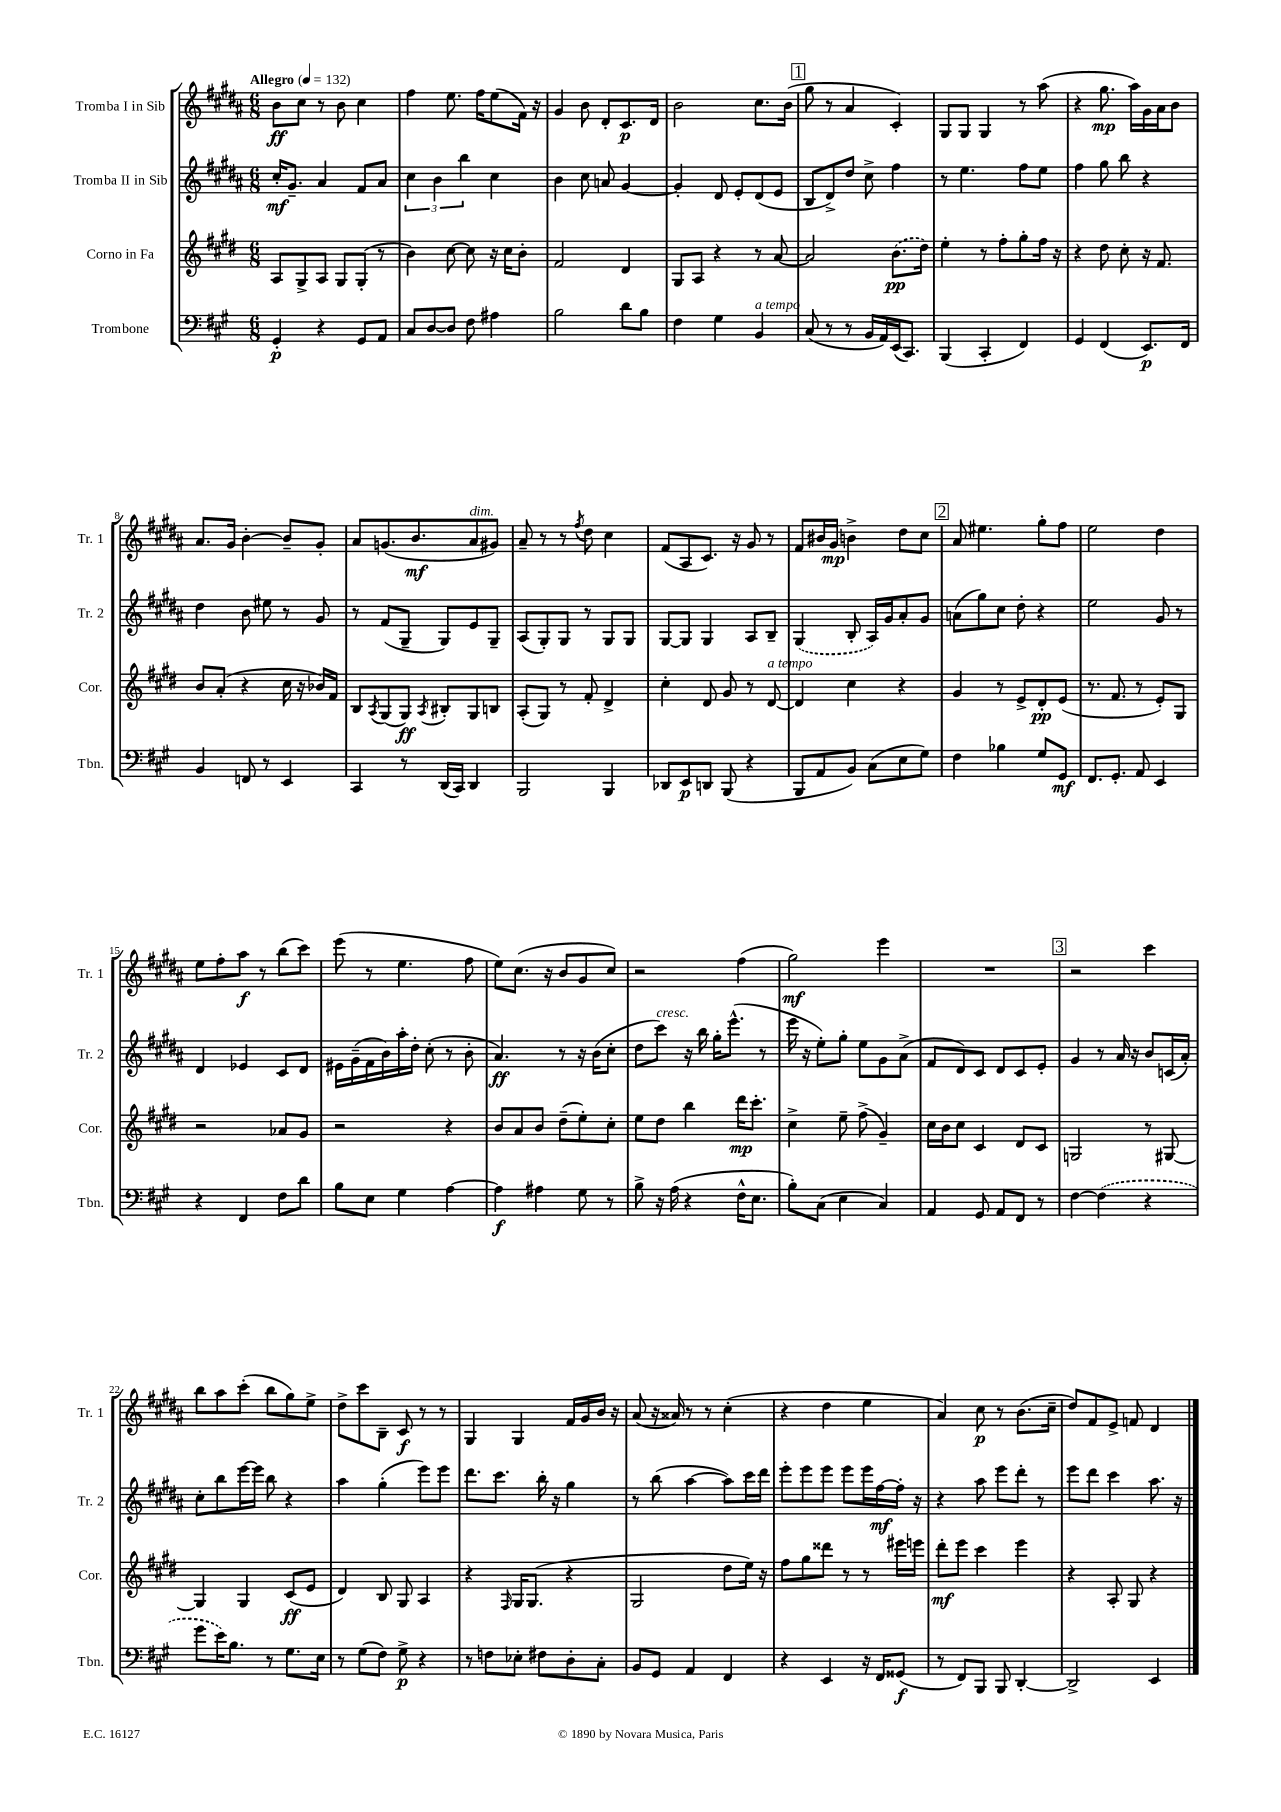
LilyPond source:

<<
\new StaffGroup <<
\new Staff = "s0" \with { instrumentName = "Tromba I in Sib" shortInstrumentName = "Tr. 1" } {
    \clef treble \key b \major \numericTimeSignature \time 6/8 \tempo "Allegro" 4 = 132
    b'8\ff cis''8 r8 b'8 cis''4 |
    fis''4 e''8. fis''16 e''8( fis'16) r16 |
    gis'4 b'8 dis'8-. cis'8.\p dis'16 |
    b'2 cis''8. b'16( |
    \mark \markup { \box "1" } gis''8 r8 ais'4 cis'4-.) |
    gis8 gis8 gis4 r8 ais''8( |
    r4 gis''8.\mp ais''16) gis'16 ais'16 b'8 |
    ais'8. gis'16 b'4~-. b'8-- gis'8-. |
    ais'8 g'8.( b'8.\mf ais'8^\markup { \italic "dim." } gis'8) |
    ais'8-- r8 r8 \acciaccatura { fis''8 } dis''8 cis''4 |
    fis'8( ais8 cis'8.) r16 gis'8 r8 |
    fis'8 bis'16 gis'16\mp b'4-> dis''8 cis''8 |
    \mark \markup { \box "2" } ais'8 eis''4. gis''8-. fis''8 |
    e''2 dis''4 |
    e''8 fis''8-. ais''8\f r8 b''8( cis'''8) |
    e'''8( r8 e''4. fis''8 |
    e''8) cis''8.( r16 b'8 gis'8 cis''8) |
    r2 fis''4( |
    gis''2\mf) e'''4 |
    R2. |
    \mark \markup { \box "3" } r2 cis'''4 |
    b''8 ais''8 cis'''8-.( b''8 gis''8) e''8-> |
    dis''8-> cis'''8 b8-- cis'8\f r8 r8 |
    gis4 gis4 fis'16 gis'16 b'16 r16 |
    ais'8( r16 aisis'16) r8 r8 cis''4-.( |
    r4 dis''4 e''4 |
    ais'4) cis''8\p r8 b'8.( cis''16-- |
    dis''8) fis'8 e'8-> f'8 dis'4 \bar "|." |
}
\new Staff = "s1" \with { instrumentName = "Tromba II in Sib" shortInstrumentName = "Tr. 2" } {
    \clef treble \key b \major \numericTimeSignature \time 6/8
    cis''16-.\mf gis'8.-- ais'4 fis'8 ais'8 |
    \tuplet 3/2 { cis''4 b'4 b''4 } cis''4 |
    b'4 cis''8 a'8 gis'4~ |
    gis'4-. dis'8 e'8-. dis'8( e'8 |
    \mark \markup { \box "1" } b8 dis'8->) dis''8 cis''8-> fis''4 |
    r8 e''4. fis''8 e''8 |
    fis''4 gis''8 b''8 r4 |
    dis''4 b'8 eis''8 r8 gis'8 |
    r8 fis'8( gis8-- gis8) e'8 gis8-- |
    ais8( gis8-.) gis8 r8 gis8 gis8 |
    gis8~ gis8 gis4 ais8 b8-- |
    \once \slurDashed gis4( b8-. ais16) gis'16 ais'8-. gis'8 |
    \mark \markup { \box "2" } a'8( gis''8) cis''8 dis''8-. r4 |
    e''2 gis'8 r8 |
    dis'4 ees'4 cis'8 dis'8 |
    eis'16 gis'16--( fis'16 b'16) ais''16-. dis''16-. cis''8-.( r8 b'8-. |
    ais'4.\ff) r8 r16 b'16( cis''8-. |
    dis''8 cis'''8^\markup { \italic "cresc." }) r16 b''16 gis''16-. e'''8.-^( r8 |
    e'''16 r16 e''8-.) gis''8-. e''8 gis'8 ais'8->( |
    fis'8 dis'8) cis'8 dis'8 cis'8 e'8-. |
    \mark \markup { \box "3" } gis'4 r8 ais'16 r16 b'8 c'16( ais'16-.) |
    cis''8-. b''8 e'''16~ e'''16 b''8 r4 |
    ais''4 gis''4-.( e'''8) e'''8 |
    dis'''8. cis'''8. b''16-. r16 gis''4 |
    r8 b''8( ais''4~ ais''8) cis'''16 dis'''16 |
    e'''8-. e'''8 e'''8 e'''8 e'''16 fis''16~\mf fis''16-. r16 |
    r4 ais''8 e'''8 dis'''8-. r8 |
    e'''8 dis'''8 cis'''4 ais''8. r16 \bar "|." |
}
\new Staff = "s2" \with { instrumentName = "Corno in Fa" shortInstrumentName = "Cor." } {
    \clef treble \key e \major \numericTimeSignature \time 6/8
    a8 gis8-> a8 gis8 gis8-.( r8 |
    b'4) cis''8~ cis''8 r16 cis''16 b'8-. |
    fis'2 dis'4 |
    gis8 a8 r4 r8 a'8~ |
    \mark \markup { \box "1" } a'2 \once \slurDashed b'8.\pp( dis''16) |
    e''4-. r8 fis''8-. gis''8-. fis''16 r16 |
    r4 dis''8 cis''8-. r16 fis'8. |
    b'8 a'8-.( r4 cis''16 r16 bes'16) fis'16 |
    b8 \acciaccatura { a8 } gis8( gis8\ff) \acciaccatura { a8 } bis8-. gis8 b8 |
    a8-.( gis8) r8 fis'8-. dis'4-> |
    cis''4-. dis'8 gis'8 r8 dis'8~^\markup { \italic "a tempo" } |
    dis'4 cis''4 r4 |
    \mark \markup { \box "2" } gis'4 r8 e'8-> dis'8-.\pp e'8( |
    r8. fis'8. r8 e'8-.) gis8 |
    r2 aes'8 gis'8 |
    r2 r4 |
    b'8 a'8 b'8 dis''8--( e''8-.) cis''8-. |
    e''8 dis''8 b''4 dis'''16\mp cis'''8.-. |
    cis''4-> e''8-- fis''8->( gis'4--) |
    cis''16 b'16 cis''8 cis'4 dis'8 cis'8 |
    \mark \markup { \box "3" } g2 r8 gis8~ |
    gis4 gis4 cis'8\ff( e'8 |
    dis'4) b8 gis8 a4 |
    r4 \grace { fis16 } gis16 gis8.( r4 |
    gis2 dis''8 e''16) r16 |
    fis''8 gis''8 disis'''8 r8 r8 eis'''16 e'''16 |
    dis'''8-.\mf e'''8 cis'''4 e'''4 |
    r4 a8-. gis8 r4 \bar "|." |
}
\new Staff = "s3" \with { instrumentName = "Trombone" shortInstrumentName = "Tbn." } {
    \clef bass \key a \major \numericTimeSignature \time 6/8
    gis,4-.\p r4 gis,8 a,8 |
    cis8 d8~ d8 fis8 ais4 |
    b2 d'8 b8 |
    fis4 gis4 b,4^\markup { \italic "a tempo" } |
    \mark \markup { \box "1" } cis8( r8 r8 b,16 a,16) e,16( cis,8.) |
    b,,4( cis,4-. fis,4) |
    gis,4 fis,4( e,8.\p) fis,16 |
    b,4 f,8 r8 e,4 |
    cis,4 r8 d,16( cis,16) d,4 |
    b,,2 b,,4 |
    des,8 e,8\p d,8 b,,8( r4 |
    b,,8 a,8 b,8) cis8( e8 gis8) |
    \mark \markup { \box "2" } fis4 bes4 gis8 gis,8\mf |
    fis,8. gis,8.-. a,8 e,4 |
    r4 fis,4 fis8 d'8 |
    b8 e8 gis4 a4~ |
    a4\f ais4 gis8 r8 |
    b8-> r16 a16( r4 fis16-^ e8. |
    b8-.) cis8( e4 cis4) |
    a,4 gis,8 a,8 fis,8 r8 |
    \mark \markup { \box "3" } fis4~ \once \slurDashed fis4( r4 |
    gis'8 e'16) b8. r8 gis8. e16 |
    r8 gis8( fis8) gis8->\p r4 |
    r8 f8 ees8-. fis8 d8-. cis8-. |
    b,8 gis,8 a,4 fis,4 |
    r4 e,4 r16 fis,16 gisis,8\f( |
    r8 fis,8) b,,8 b,,8 d,4~-. |
    d,2-> e,4 \bar "|." |
}
>>
>>
